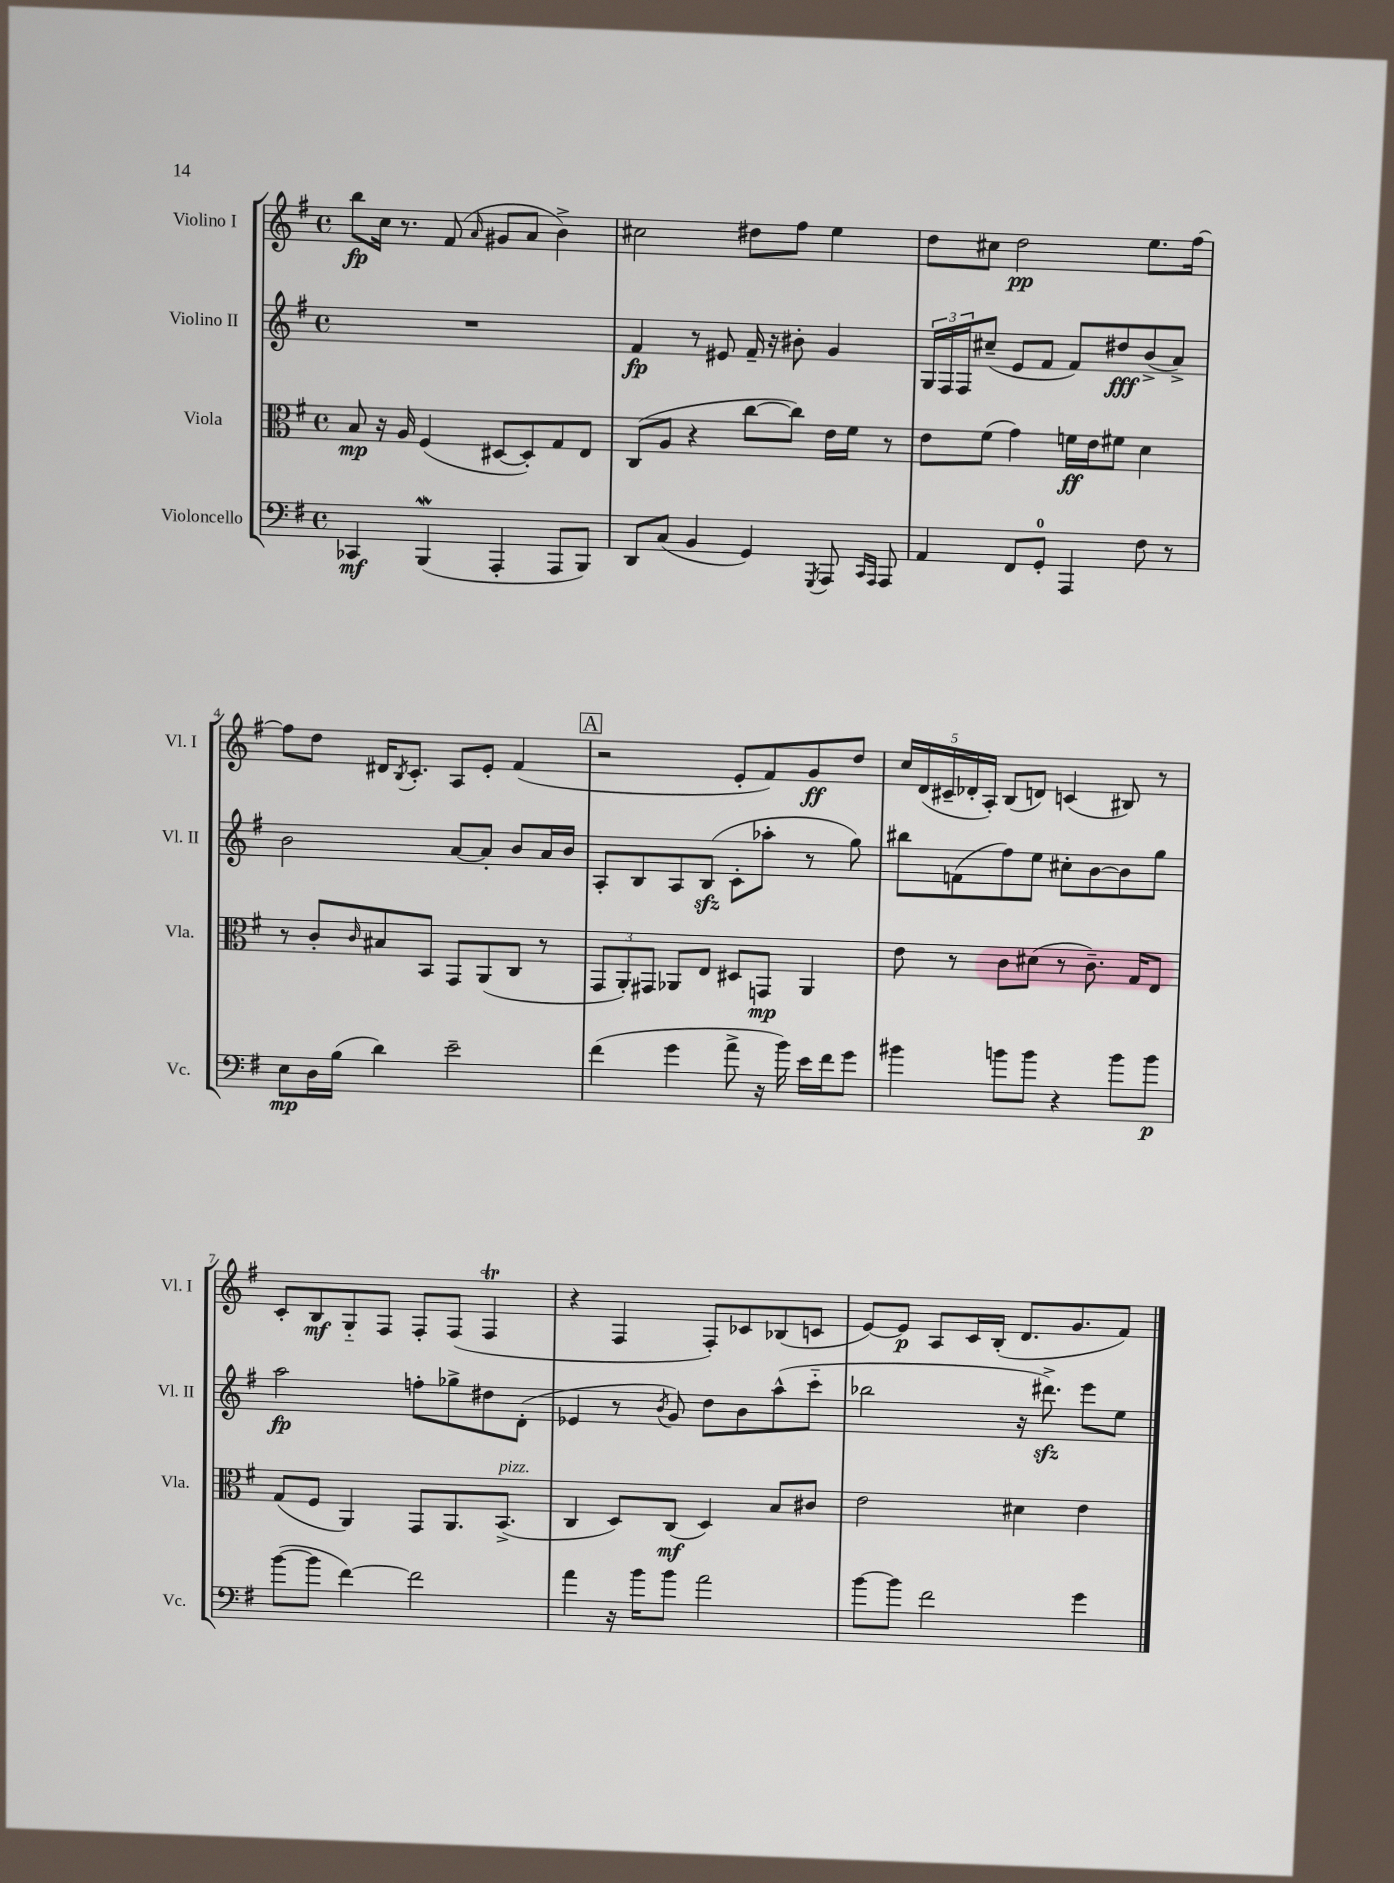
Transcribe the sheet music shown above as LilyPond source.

<<
\new StaffGroup <<
\new Staff = "s0" \with { instrumentName = "Violino I" shortInstrumentName = "Vl. I" } {
    \clef treble \key g \major \defaultTimeSignature \time 4/4
    b''8\fp c''16 r8. fis'8( \grace { a'16 } gis'8 a'8 b'4->) |
    cis''2 dis''8 fis''8 e''4 |
    d''8 cis''8 d''2\pp e''8. fis''16~ |
    fis''8 d''8 dis'16 \acciaccatura { b8 } c'8.-. a8 e'8-. fis'4( |
    \mark \markup { \box "A" } r2 e'8-. fis'8) g'8\ff d''8 |
    \tuplet 5/4 { c''16 d'16( cis'16-- des'16-. a16-.) } b8( d'8) c'4( bis8) r8 |
    c'8-. b8\mf g8-_ fis8 fis8-. fis8( fis4\trill |
    r4 fis4 fis8-.) ces'8 bes8( c'8 |
    e'8~) e'8\p a8 c'16 b16-.( d'8. g'8. fis'8) \bar "|." |
}
\new Staff = "s1" \with { instrumentName = "Violino II" shortInstrumentName = "Vl. II" } {
    \clef treble \key g \major \defaultTimeSignature \time 4/4
    R1 |
    fis'4\fp r8 eis'8 fis'16-- r16 bis'8-. g'4 |
    \tuplet 3/2 { g16 fis16 fis16 } cis''8--( e'8 fis'8 fis'8) dis''8\fff b'8->( a'8->) |
    b'2 a'8~ a'8-. b'8 a'16 b'16 |
    \mark \markup { \box "A" } a8-. b8 a8 b8\sfz( c'8-. aes''8-. r8 g''8) |
    bis''8 f'8( fis''8) e''8 cis''8-. b'8~ b'8 g''8 |
    a''2\fp f''8-. ges''8-> dis''8 d'8-.( |
    ees'4 r8 \acciaccatura { b'8 } g'8) d''8 b'8 a''8-^( c'''8-_ |
    bes''2 r16 dis'''8.->\sfz) e'''8 e''8 \bar "|." |
}
\new Staff = "s2" \with { instrumentName = "Viola" shortInstrumentName = "Vla." } {
    \clef alto \key g \major \defaultTimeSignature \time 4/4
    b8\mp r16 a16 fis4( dis8~ dis8-.) g8 e8 |
    c8( a8 r4 c''8~ c''8) e'16 fis'16 r8 |
    e'8 fis'8( g'4) f'16\ff e'16 fis'8 d'4 |
    r8 c'8-. \grace { c'16 } bis8 b,8 g,8 a,8( c8 r8 |
    \mark \markup { \box "A" } \tuplet 3/2 { g,8 a,8-.) gis,8 } aes,8 e8 dis8 g,8\mp aes,4 |
    e'8 r8 c'8 dis'8( r8 c'8.--) g16 e8 |
    g8( fis8 a,4) g,8 a,8. b,8.->^\markup { \italic "pizz." }( |
    c4 d8) c8\mf( d4) b8 cis'8 |
    e'2 dis'4 e'4 \bar "|." |
}
\new Staff = "s3" \with { instrumentName = "Violoncello" shortInstrumentName = "Vc." } {
    \clef bass \key g \major \defaultTimeSignature \time 4/4
    ces,4\mf b,,4\mordent( a,,4-. a,,8 b,,8) |
    d,8 c8( b,4 g,4) \acciaccatura { g,,8 } a,,8 \grace { c,16 a,,16 } a,,8 |
    a,4 fis,8 g,8-0-. a,,4 fis8 r8 |
    e8\mp d16 b16( d'4) e'2-- |
    \mark \markup { \box "A" } fis'4( g'4 a'8-> r16 b'16) e'16 fis'16 g'8 |
    bis'4 b'8 b'8 r4 b'8 b'8\p |
    b'8~( b'8 fis'4~) fis'2 |
    a'4 r16 b'16 b'8 a'2 |
    b'8~ b'8 fis'2 g'4 \bar "|." |
}
>>
>>
